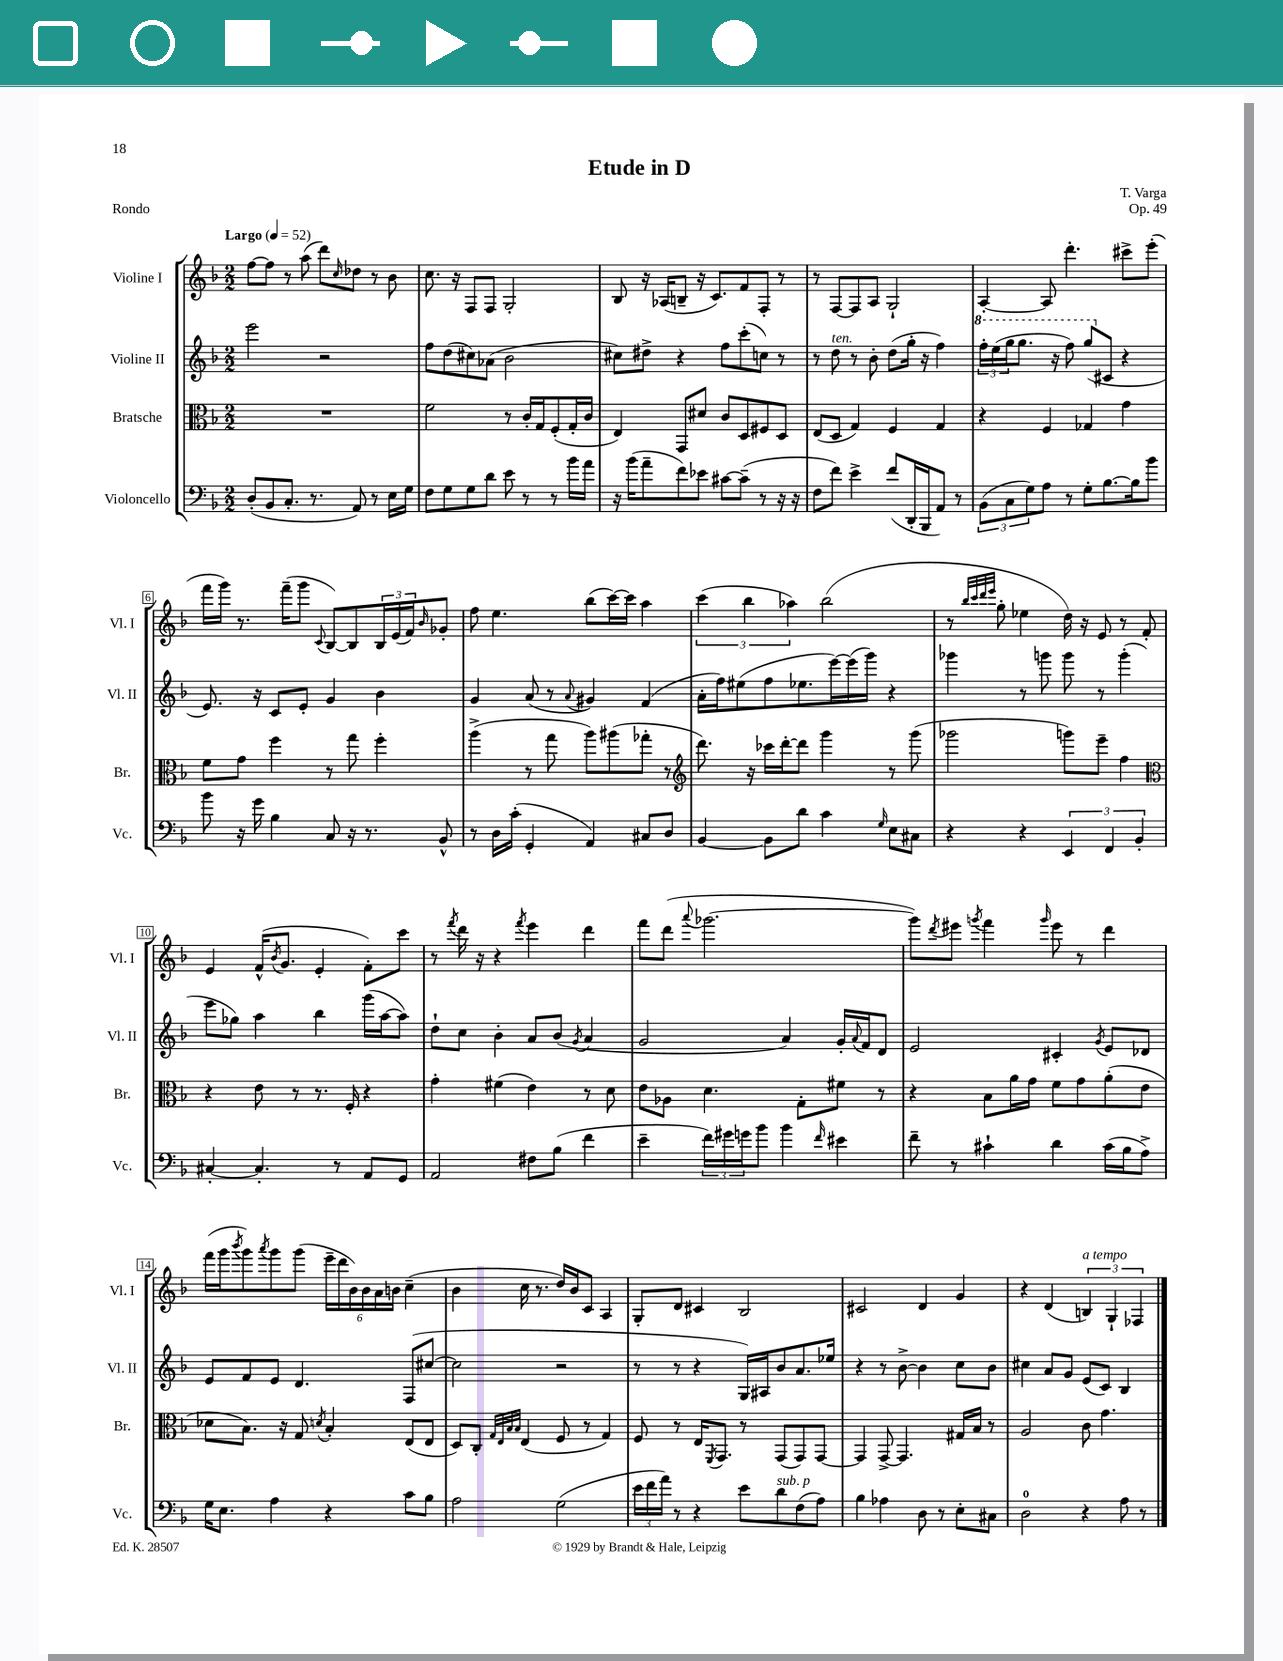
\header { title = "Etude in D" composer = "T. Varga" opus = "Op. 49" piece = "Rondo" }
<<
\new StaffGroup <<
\new Staff = "s0" \with { instrumentName = "Violine I" shortInstrumentName = "Vl. I" } {
    \clef treble \key f \major \numericTimeSignature \time 2/2 \tempo "Largo" 4 = 52
    f''8~ f''8 r8 a''8( d'''8) \grace { c''16 } des''8 r8 bes'8 |
    c''8. r16 f8 f8 g2-. |
    bes8 r16 aes16( b8-- r16 c'8.) f'8 f8-. r8 |
    r8 f8~ f8 a8 g2-! |
    a4~-. a8 d'''4.-. cis'''8-> e'''8-.( |
    f'''16 g'''16) r8. f'''16--( g'''8 \appoggiatura { c'8 } bes8~) bes8 \tuplet 3/2 { bes16 e'16( f'16) } \grace { bes'16 } ges'8-. |
    f''8 e''4. bes''8( c'''16~) c'''16 a''4 |
    \tuplet 3/2 { c'''4( bes''4 aes''4) } bes''2( |
    r8 \grace { bes''32 c'''32 d'''32 e'''32 } g''8-. ees''4 d''16) r16 e'8 r8 f'8-. |
    e'4 f'16-^( \acciaccatura { bes'8 } g'8. e'4-. f'8-.) c'''8 |
    r8 \acciaccatura { f'''8 } d'''16 r16 r4 \acciaccatura { f'''8 } e'''4 d'''4 |
    f'''8 d'''8( \appoggiatura { a'''8 } ges'''2.~ |
    ges'''8) \acciaccatura { d'''8 } eis'''8 \acciaccatura { g'''8 } f'''4 \grace { g'''16 } eis'''8 r8 d'''4 |
    f'''16( g'''16 \acciaccatura { bes'''8 } g'''8) \acciaccatura { a'''8 } g'''8 g'''8( \tuplet 6/4 { e'''16-- d'''16 bes'16) bes'16 a'16 b'16 } c''4--( |
    bes'4 c''16 r8. d''16) bes'16 c'8 a4 |
    g8-. d'8 cis'4 bes2 |
    cis'2 d'4 g'4 |
    r4 d'4( \tuplet 3/2 { b4^\markup { \italic "a tempo" }) g4-! fes4 } \bar "|." |
}
\new Staff = "s1" \with { instrumentName = "Violine II" shortInstrumentName = "Vl. II" } {
    \clef treble \key f \major \numericTimeSignature \time 2/2
    e'''2 r2 |
    f''8 d''8( cis''8) aes'8( bes'2 |
    cis''8) dis''8-> r4 f''8 c'''8-.( c''8) r8 |
    r8 d''8^\markup { \italic "ten." } r8 bes'8-. d''8( g''16-. r16 f''4) |
    \tuplet 3/2 { \ottava #1 f'''16-. e'''16( g'''16 } g'''8. r16 f'''8) g'''8( \ottava #0 cis'8 r4 |
    e'8.) r16 c'8 e'8-. g'4 bes'4 |
    g'4 a'8( r8 \appoggiatura { a'8 } gis'4) f'4( |
    a'16-. f''16) eis''8( f''8 ees''8. e'''16~) e'''16( g'''16) r4 |
    ges'''4 r8 g'''8 g'''8 r8 g'''4-.( |
    e'''8 ges''8) a''4 bes''4 g'''16( a''16~ a''8) |
    d''8-! c''8 bes'4-. a'8 bes'8( \acciaccatura { g'8 } a'4 |
    g'2 a'4) g'16-. \appoggiatura { a'8 } f'16 d'8 |
    e'2 cis'4-. \acciaccatura { g'8 } e'8 des'8 |
    e'8 f'8 e'8 d'4. f8( cis''8~ |
    cis''2 r2 |
    r8 r8 r4 g16) ais16 bes'8 a'8. ees''16 |
    r4 r8 bes'8~-> bes'4 c''8 bes'8 |
    cis''4 a'8 g'8 e'8( c'8) bes4 \bar "|." |
}
\new Staff = "s2" \with { instrumentName = "Bratsche" shortInstrumentName = "Br." } {
    \clef alto \key f \major \numericTimeSignature \time 2/2
    R1 |
    f'2 r8 c'16-. g16 f8-.( g16-. c'16 |
    e4) g,8 dis'8 c'8 d8 fis8 d8 |
    e8( d8 g4) f4 g4 |
    r4 f4 ges4 g'4 |
    f'8 g'8 f''4 r8 g''8 f''4-. |
    a''4->( r8 g''8 a''8) ais''8( ges''8-. r8 |
    \clef treble d'''8.) r16 ces'''16 d'''16~-. d'''8 g'''4 r8 g'''8( |
    ges'''2 g'''8) e'''8-- f''4 |
    \clef alto r4 e'8 r8 r8. f16-. r4 |
    g'4-. fis'4( e'4) r8 d'8 |
    e'8 aes8 d'4. g8-. fis'8 r8 |
    r4 bes8 a'16 g'16 f'8 g'8 a'8-.( e'8 |
    des'8 bes8.) r16 g8 \acciaccatura { d'8 } bes4-. e8( e8 |
    d8) c8-. \grace { g32 e32 bes32 bes32 } e4( f8 r8 g4) |
    f8 r8 e16 \acciaccatura { f,8 } g,8. r8 g,8( g,8) g,8~ |
    g,4 g,8~-> g,4. gis16 bes16 r8 |
    a2 c'8 g'4. \bar "|." |
}
\new Staff = "s3" \with { instrumentName = "Violoncello" shortInstrumentName = "Vc." } {
    \clef bass \key f \major \numericTimeSignature \time 2/2
    d8-.( bes,8 c8.-. r8. a,8) r8 e16 g16 |
    f8 g8 g8 d'8 e'8 r8 r8 bes'16 a'16 |
    r16 bes'16( a'8-- f'8) ees'8 cis'8~ cis'8--( r8 r16 r16 |
    f8 f'8) e'4-> f'8( d,16-. bes,,16 a,8) r8 |
    \tuplet 3/2 { bes,8( c8 g8) } a8 r8 g8-. bes8.~ bes16 bes'8 |
    bes'8 r16 g'16 bes4 c8 r16 r8. bes,8-^ |
    r8 d16 c'16-.( g,4-. a,4) cis8 d8 |
    bes,4~ bes,8 d'8 c'4 \grace { g16 } e8 cis8 |
    r4 r4 \tuplet 3/2 { e,4 f,4 bes,4-. } |
    cis4~-. cis4.-. r8 a,8 g,8 |
    a,2 fis8 bes8( f'4 |
    e'4-- \tuplet 3/2 { f'16) gis'16 g'16 } bes'8 bes'4 \grace { f'16 } eis'4 |
    f'8-- r8 cis'4-! d'4 cis'16( bes16 a8->) |
    g16 e8. a4 r4 c'8 bes8 |
    a2 g2( |
    \tuplet 3/2 { e'16 f'16 a'16) } r8 r4 e'8 d'8^\markup { \italic "sub. p" } f8( a8) |
    bes4 aes4 d8 r8 e8-. cis8 |
    d2-0 r4 a8 r8 \bar "|." |
}
>>
>>
\layout { \context { \Score \override BarNumber.stencil = #(make-stencil-boxer 0.1 0.3 ly:text-interface::print) } }
